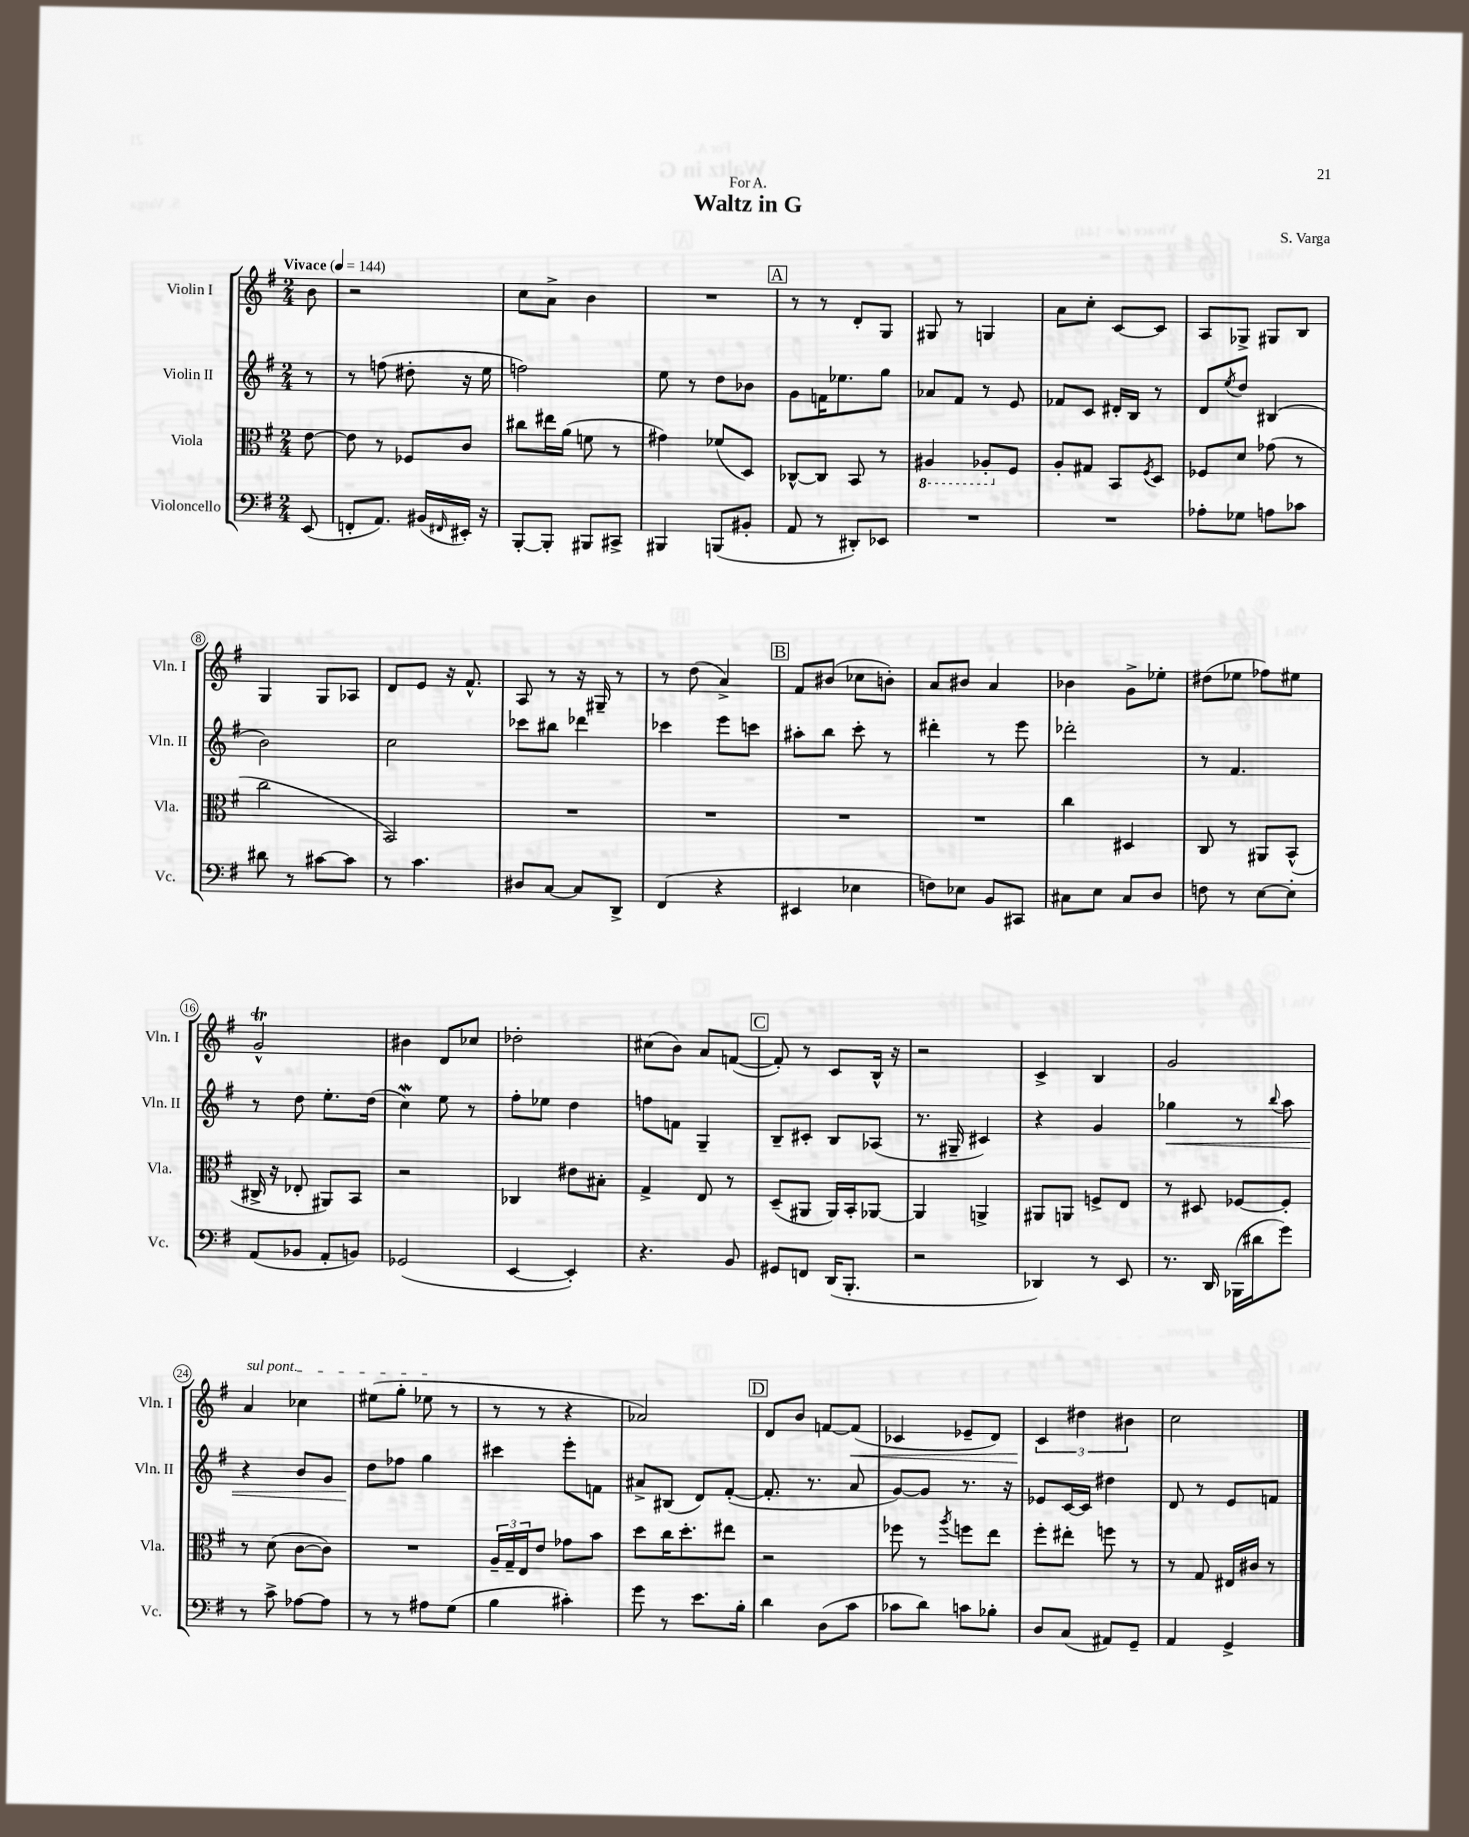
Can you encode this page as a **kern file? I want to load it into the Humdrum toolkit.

**kern	**kern	**kern	**kern
*staff4	*staff3	*staff2	*staff1
*clefF4	*clefC3	*clefG2	*clefG2
*k[f#]	*k[f#]	*k[f#]	*k[f#]
*M2/4	*M2/4	*M2/4	*M2/4
*MM144	*MM144	*MM144	*MM144
(8EE	[8e	8r	8b
=	=	=	=
8FF'	8e]	8r	2r
8.AA)	8r	(8ff	.
.	8F-	8dd#'	.
(16BB#	.	.	.
16qqFF#	.	.	.
16EE#')	8c	16r	.
16r	.	16ee	.
=	=	=	=
[8BBB'	8cc#	2ff)	8cc
8BBB']	16ee#	.	8a^
.	(16a	.	.
8BBB#	8f	.	4b
8CC#^	8r	.	.
=	=	=	=
4BBB#	4g#)	8ee	2r
.	.	8r	.
(8BBB	(8f-	8dd	.
8BB#'	8D)	8b-	.
=	=	=	=
8AA	[8C-^^	8g	8r
8r	8C-]	16f	8r
.	.	8.ee-	.
8DD#')	8BB	.	8d'
8EE-	8r	8gg	8G
=	=	=	=
2r	4AA#	8a-	8G#
.	.	8f#	8r
.	8AA-'	8r	4G
.	8F#	8e	.
=	=	=	=
2r	8A'	8f-	8a
.	8G#	8c	8cc'
.	8BB	16d#'	[8c
.	.	16B	.
.	8qF#	.	.
.	8D	8r	8c]
=	=	=	=
8A-'	8F-	8d	8A
.	.	8qee	.
8G-	8d	8dd	8G-^
8A	(8g-	(4B#	8G#
8c-	8r	.	8B
=	=	=	=
8d#	2cc	2b)	4G
8r	.	.	.
[8c#	.	.	8G
8c#]	.	.	8A-
=	=	=	=
8r	2BB)	2cc	8d
4.c	.	.	8e
.	.	.	16r
.	.	.	8.f#^^
=	=	=	=
8D#	2r	8ccc-	8A
[8C	.	8bb#	8r
8C]	.	4ddd-	16r
.	.	.	16G#~
8DD^	.	.	8r
=	=	=	=
(4FF#	2r	4ccc-	8r
.	.	.	(8dd
4r	.	8eee	4a^)
.	.	8ccc	.
=	=	=	=
4EE#	2r	8aa#'	8f#
.	.	8bb	(8b#
4E-	.	8ccc'	8cc-
.	.	8r	8b')
=	=	=	=
8F)	2r	4ddd#'	8a
8E-	.	.	8b#
8BB	.	8r	4a
8CC#	.	8eee	.
=	=	=	=
8C#	4cc	2ddd-'	4b-
8E	.	.	.
8C#	4D#	.	8g^
8D	.	.	8ee-'
=	=	=	=
8F	8C	8r	(8dd#
8r	8r	4.f#	8ee-
[8E	8AA#	.	8ff-)
8E']	(8BB^^	.	8ee#
=	=	=	=
(8AA	16C#^	8r	2g^^
.	16r	.	.
8BB-	8E-'	8dd	.
8AA'	8AA#)	8.ee'	.
8BB)	8BB	.	.
.	.	(16dd	.
=	=	=	=
(2GG-	2r	4cc)	4b#
.	.	8ee	8d
.	.	8r	8cc-
=	=	=	=
[4EE	4C-	8ff#'	2dd-'
.	.	8ee-	.
4EE'])	8e#	4dd	.
.	8B#'	.	.
=	=	=	=
4.r	4G^	8ff	(8cc#
.	.	8f	8b)
.	8E	4G~	8a
8BB	8r	.	([8f
=	=	=	=
8GG#	(8D~	8B~	8f'])
8FF	8AA#	8c#'	8r
(16DD	16AA#)	8B	8c
8.BBB'	16BB'	.	.
.	[8AA-	(8A-	16B^^
.	.	.	16r
=	=	=	=
2r	4AA-]	8.r	2r
.	.	16G#~	.
.	4AA^	4c#)	.
=	=	=	=
4DD-)	8AA#	4r	4c^
.	8AA	.	.
8r	8F^	4g	4B
8EE	8E	.	.
=	=	=	=
8.r	8r	4gg-	2g
.	8D#	.	.
16DD	.	.	.
(16BBB-	[8F-	8r	.
16d#	.	.	.
.	.	8qqbb	.
8g)	8F-']	8aa	.
=	=	=	=
8r	8r	4r	4a
8c^	(8d	.	.
[8A-	[8c	8b	4cc-
8A-]	8c])	8g	.
=	=	=	=
8r	2r	8dd	(8ee#
8r	.	8ff-	8gg'
8A#	.	4gg	8ee-
(8G	.	.	8r
=	=	=	=
4B	24A~	4ccc#	8r
.	24G~	.	.
.	24E	.	.
.	8e	.	8r
4c#')	8g-	8eee'	4r
.	8b	8f	.
=	=	=	=
8g	8dd	8a#^	2a-)
8r	16cc	(8B#	.
.	8.dd'	.	.
8.e	.	8d)	.
.	8ee#	([8f#'	.
16B'	.	.	.
=	=	=	=
4d	2r	8.f#']	8d
.	.	.	8b
.	.	8.r	.
(8D	.	.	[8f
8c	.	8a	(8f]
=	=	=	=
8c-	8ff-	[8g)	4c-
8d)	8r	8g]	.
.	8qaa	.	.
8c	8ff	8.r	8e-~
8B-'	8ee	.	8d)
.	.	16r	.
=	=	=	=
8D	8ff#'	8e-	6c
(8C	8ee#'	[16c	.
.	.	.	6dd#
.	.	16c]	.
8AA#)	8ff	4dd#	.
.	.	.	6b#
8GG~	8r	.	.
=	=	=	=
4AA	8r	8d	2cc
.	8G	8r	.
4GG^	16E#	8e	.
.	16c#	.	.
.	8r	8f	.
==	==	==	==
*-	*-	*-	*-
